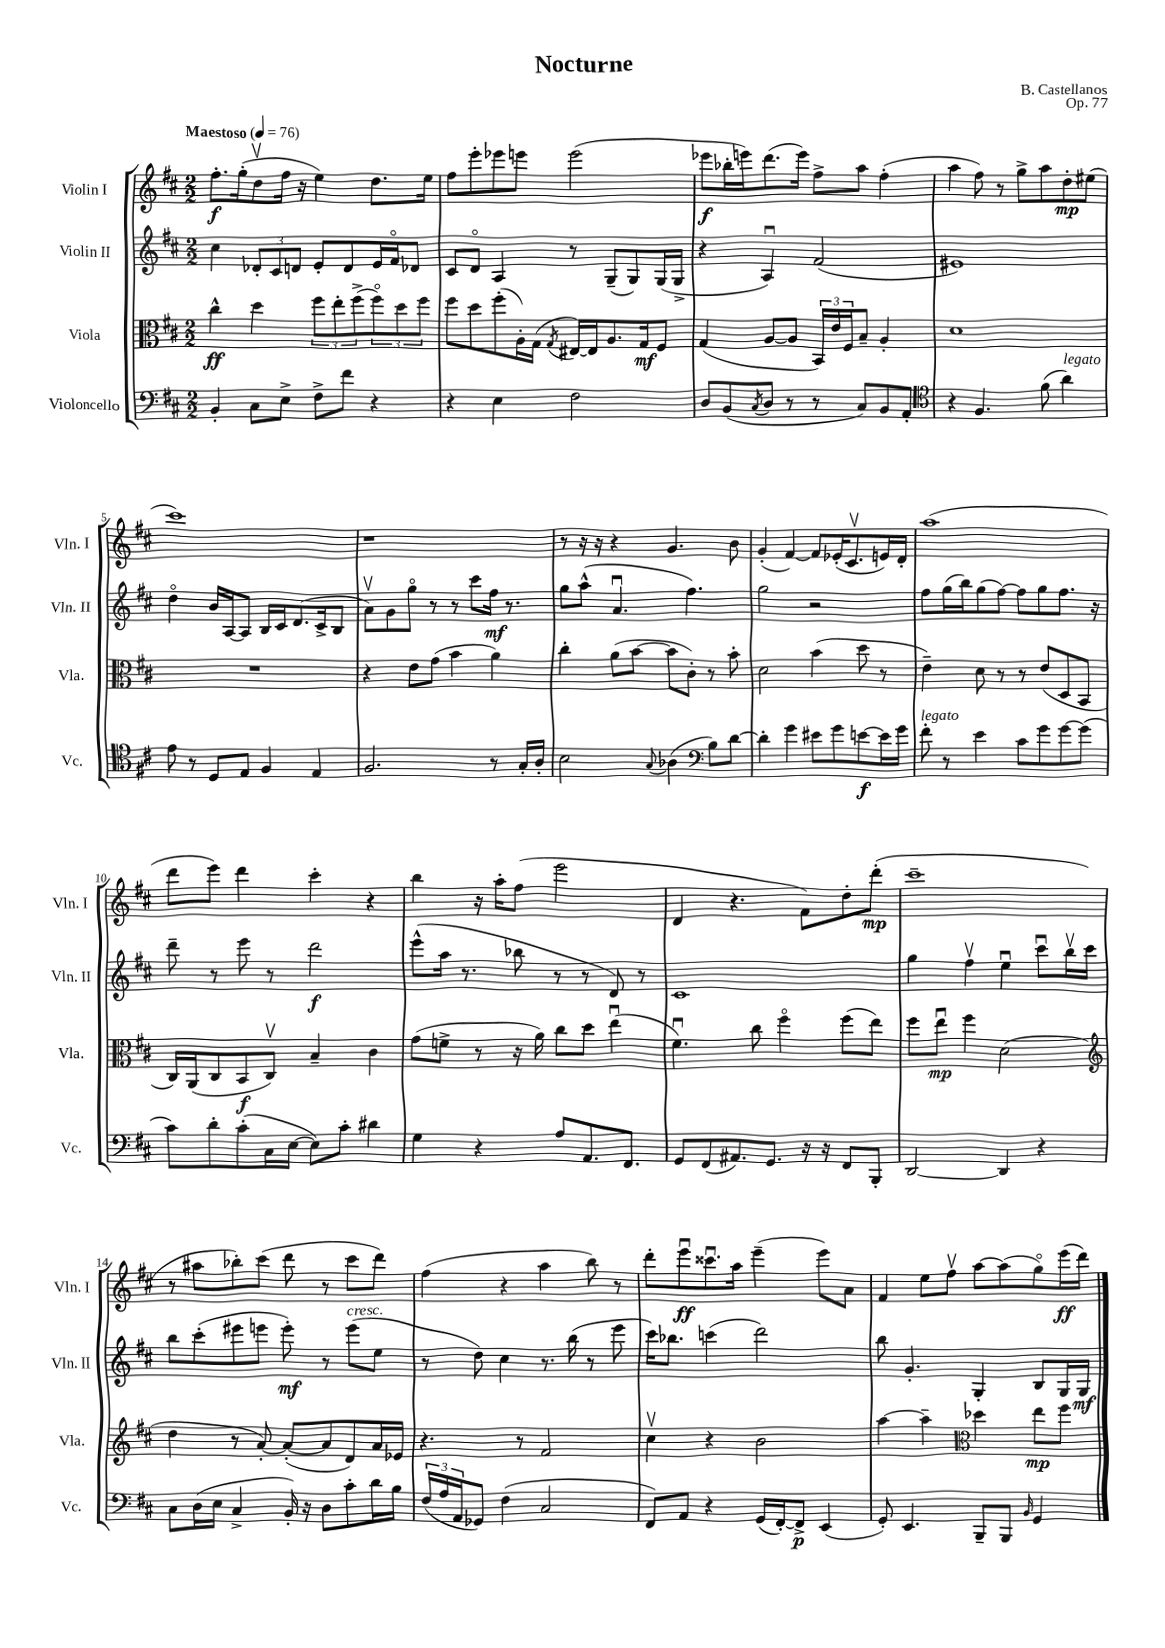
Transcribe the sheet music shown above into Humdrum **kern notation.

**kern	**kern	**kern	**kern
*staff4	*staff3	*staff2	*staff1
*clefF4	*clefC3	*clefG2	*clefG2
*k[f#c#]	*k[f#c#]	*k[f#c#]	*k[f#c#]
*M2/2	*M2/2	*M2/2	*M2/2
*MM76	*MM76	*MM76	*MM76
4BB'/	4cc#^^\	4cc#\	8.ff#'\L
.	.	.	(16gg'\k
8C#\L	4dd\	12d-'/L	8ddv\
.	.	12c#/	.
8E^\J	.	.	16ff#\Jk
.	.	12d/J	.
.	.	.	16r
8F#^\L	12ff#\L	8e'/L	4ee\)
.	12ee'\	.	.
8f#\J	.	8d/	.
.	(12ff#^\	.	.
4r	12ff#o\)	16e/L	8.dd\L
.	.	16f#o/J	.
.	12dd\	.	.
.	.	8d-/J	.
.	12ff#\J	.	.
.	.	.	16ee\Jk
=	=	=	=
4r	8ff#\L	8c#/L	8ff#\L
.	8dd\	8do/J	8eee'\
4E\	(8ff#'\	4A/	8eee-\
.	16A'\L)	.	8eee\J
.	(16G\JJ	.	.
.	8qG/	.	.
2F#\	[16E#/LL)	8r	(2eee\
.	16E#/]J	.	.
.	8.A/	(8G~/L	.
.	.	8G/)	.
.	16G/k	.	.
.	8F#/J	(16G/L	.
.	.	16G^/JJ	.
=	=	=	=
8D/L	(4G/	4r	8eee-\L
(8BB/	.	.	16bb-'\L
.	.	.	16eee\J)
8qC#/	.	.	.
8D/J	[8A/L	4Au/)	(8.ddd\
8r	8A/]J	.	.
.	.	.	16eee\Jk)
8r	24BB/LL)	(2f#/	8ff#^\L
.	24e/	.	.
.	24F#/J	.	.
8C#/L)	8B~/J	.	8aa\J
8BB/	4A'/	.	(4ff#'\
8AA'/J	.	.	.
=	=	=	=
*clefC4	*	*	*
4r	1d	1e#)	4aa\
4.F#/	.	.	8ff#\)
.	.	.	8r
.	.	.	8gg^\L
(8f#\	.	.	8aa\
4a\)	.	.	8dd'\
.	.	.	(8ee#\J
=	=	=	=
8e\	1r	4ddo\	1ccc#)
8r	.	.	.
8D/L	.	16b/LL	.
.	.	[16A/J	.
8E/J	.	8A/]J	.
4F#/	.	16B/LL	.
.	.	16c#/J	.
.	.	(8.d/	.
4E/	.	.	.
.	.	16c#^/k	.
.	.	8B/J	.
=	=	=	=
2.F#/	4r	8av\L)	1r
.	.	8g\	.
.	8e\L	8ggo\J	.
.	(8g\J	8r	.
.	4b\	8r	.
.	.	8ccc#\L	.
8r	4a\)	16ff#\Jk	.
.	.	8.r	.
16G'/LL	.	.	.
16A'/JJ	.	.	.
=	=	=	=
2B\	4cc#'\	8gg\L	8r
.	.	(8aa^^\J	16r
.	.	.	16r
.	(8a\L	4.au/	4r
.	[8b\J	.	.
8qqG/	.	.	.
(4A-\	8b\]L	.	4.g/
.	8c#'\J)	4.ff#\)	.
*clefF4	*	*	*
8B\L)	8r	.	.
[8d\J	8b'\	.	8b\
=	=	=	=
4d'\]	2d\	2gg\	(4g'/
4g\	.	.	[4f#/)
8e#\L	(4b\	2r	8f#/]L
8g\	.	.	(16e-'/K
.	.	.	8.c#v/
[8e\	8dd\	.	.
16e\]L	8r	.	16e/L)
16g\JJ	.	.	16d'/JJ
=	=	=	=
8f#'\	4e~\)	8ff#\L	(1aa
8r	.	(16gg\L	.
.	.	16bb\J)	.
4e\	8d\	(8gg\	.
.	8r	[8ff#\J)	.
8c#\L	8r	8ff#\]L	.
8g\	(8e/L	8gg\	.
[8g\	8D/	8.ff#\J	.
(8g\]J	8BB/J	.	.
.	.	16r	.
=	=	=	=
8c#\L)	16C#/LL)	8ddd~\	8ddd\L
.	(16AA/J	.	.
8d'\	8C#/	8r	8eee\J)
(8c#'\	8BB/	8eee\	4ddd\
16C#\L	8C#v/J)	8r	.
[16E\JJ	.	.	.
8E\]L)	4B~/	2ddd\	4ccc#'\
8c#'\J	.	.	.
4d#\	4c#\	.	4r
=	=	=	=
4G\	(8g\L	(8eee^^\L	4bb\
.	8f^\J	16aa\Jk	.
.	.	8.r	.
4r	8r	.	16r
.	.	.	16aa'\LK
.	16r	8bb-\	(8ff#\J
.	16a\)	.	.
8A/L	8cc#\L	8r	2eee\
8.AA/	8dd\J	8r	.
.	(4eeu\	8d/)	.
8.FF#/J	.	.	.
.	.	8r	.
=	=	=	=
8GG/L	4.f#u\)	1c#	4d/
(8FF#/	.	.	.
8.AA#/)	.	.	4.r
.	8cc#\	.	.
8.GG/J	.	.	.
.	4ff#o\	.	.
16r	.	.	8f#\L)
16r	.	.	.
8FF#/L	(8ff#\L	.	8dd'\
8BBB'/J	8ee\J)	.	(8ddd'\J
=	=	=	=
[2DD/	8ff#\L	4gg\	1ccc#~
.	8eeu\J	.	.
.	4ff#\	4ff#v\	.
4DD/]	(2d\	4eeu\	.
4r	.	8ccc#u\L	.
.	.	16bbv\L	.
.	.	16ccc#\JJ	.
=	=	=	=
*	*clefG2	*	*
8C#\L	4dd\	8bb\L	8r
(16D\L	.	(8ccc#'\	8aa#\L
16E\JJ	.	.	.
4C#^/	8r	8eee#\	8bb-'\)
.	[8a'/)	8eee\J	(8ccc#\J
16BB'/)	(8a'/_L	8eee'\)	8ddd\
16r	.	.	.
8D\L	8a/]	8r	8r
8c#'\	8d/)	(8eee\L	8ccc#\L
16d\L	16a/L	8ee\J	8ddd\J)
16B\JJ	16e-/JJ	.	.
=	=	=	=
(24F#/LL	4.r	8r	(4ff#\
24A/	.	.	.
24AA/J	.	.	.
8GG-/J)	.	8dd\)	.
(4F#\	.	4cc#\	4r
.	8r	.	.
2C#/	2f#/	8.r	4aa\
.	.	(16bb\	.
.	.	8r	8bb\)
.	.	8eee\	8r
=	=	=	=
8FF#/L)	4cc#v\	16ccc#\LK)	8ddd'\L
.	.	8.bb-\J	.
8AA/J	.	.	8eeeu\
4r	4r	(4ccc\	8.ccc##u\
.	.	.	16aa\Jk
(16GG/LL	2b\	2ddd\)	(4eee~\
[16FF#'/J)	.	.	.
8FF#^/]J	.	.	.
(4EE/	.	.	8eee\L)
.	.	.	8a\J
=	=	=	=
8GG'/)	[4aa\	8bb\	4f#/
4.EE/	.	4.g'/	.
.	4aa~\]	.	8ee\L
.	.	.	8ff#v\J
*	*clefC3	*	*
8BBB~/L	4dd-\	4G'/	[8aa\L
8BBB/J	.	.	(8aa\]
16qqBB/	.	.	.
4GG/	8ee\L	8B/L	8ggo\)
.	8ff#\J	16G/L	(16eee\L
.	.	16G/JJ	16ddd\JJ)
==	==	==	==
*-	*-	*-	*-
